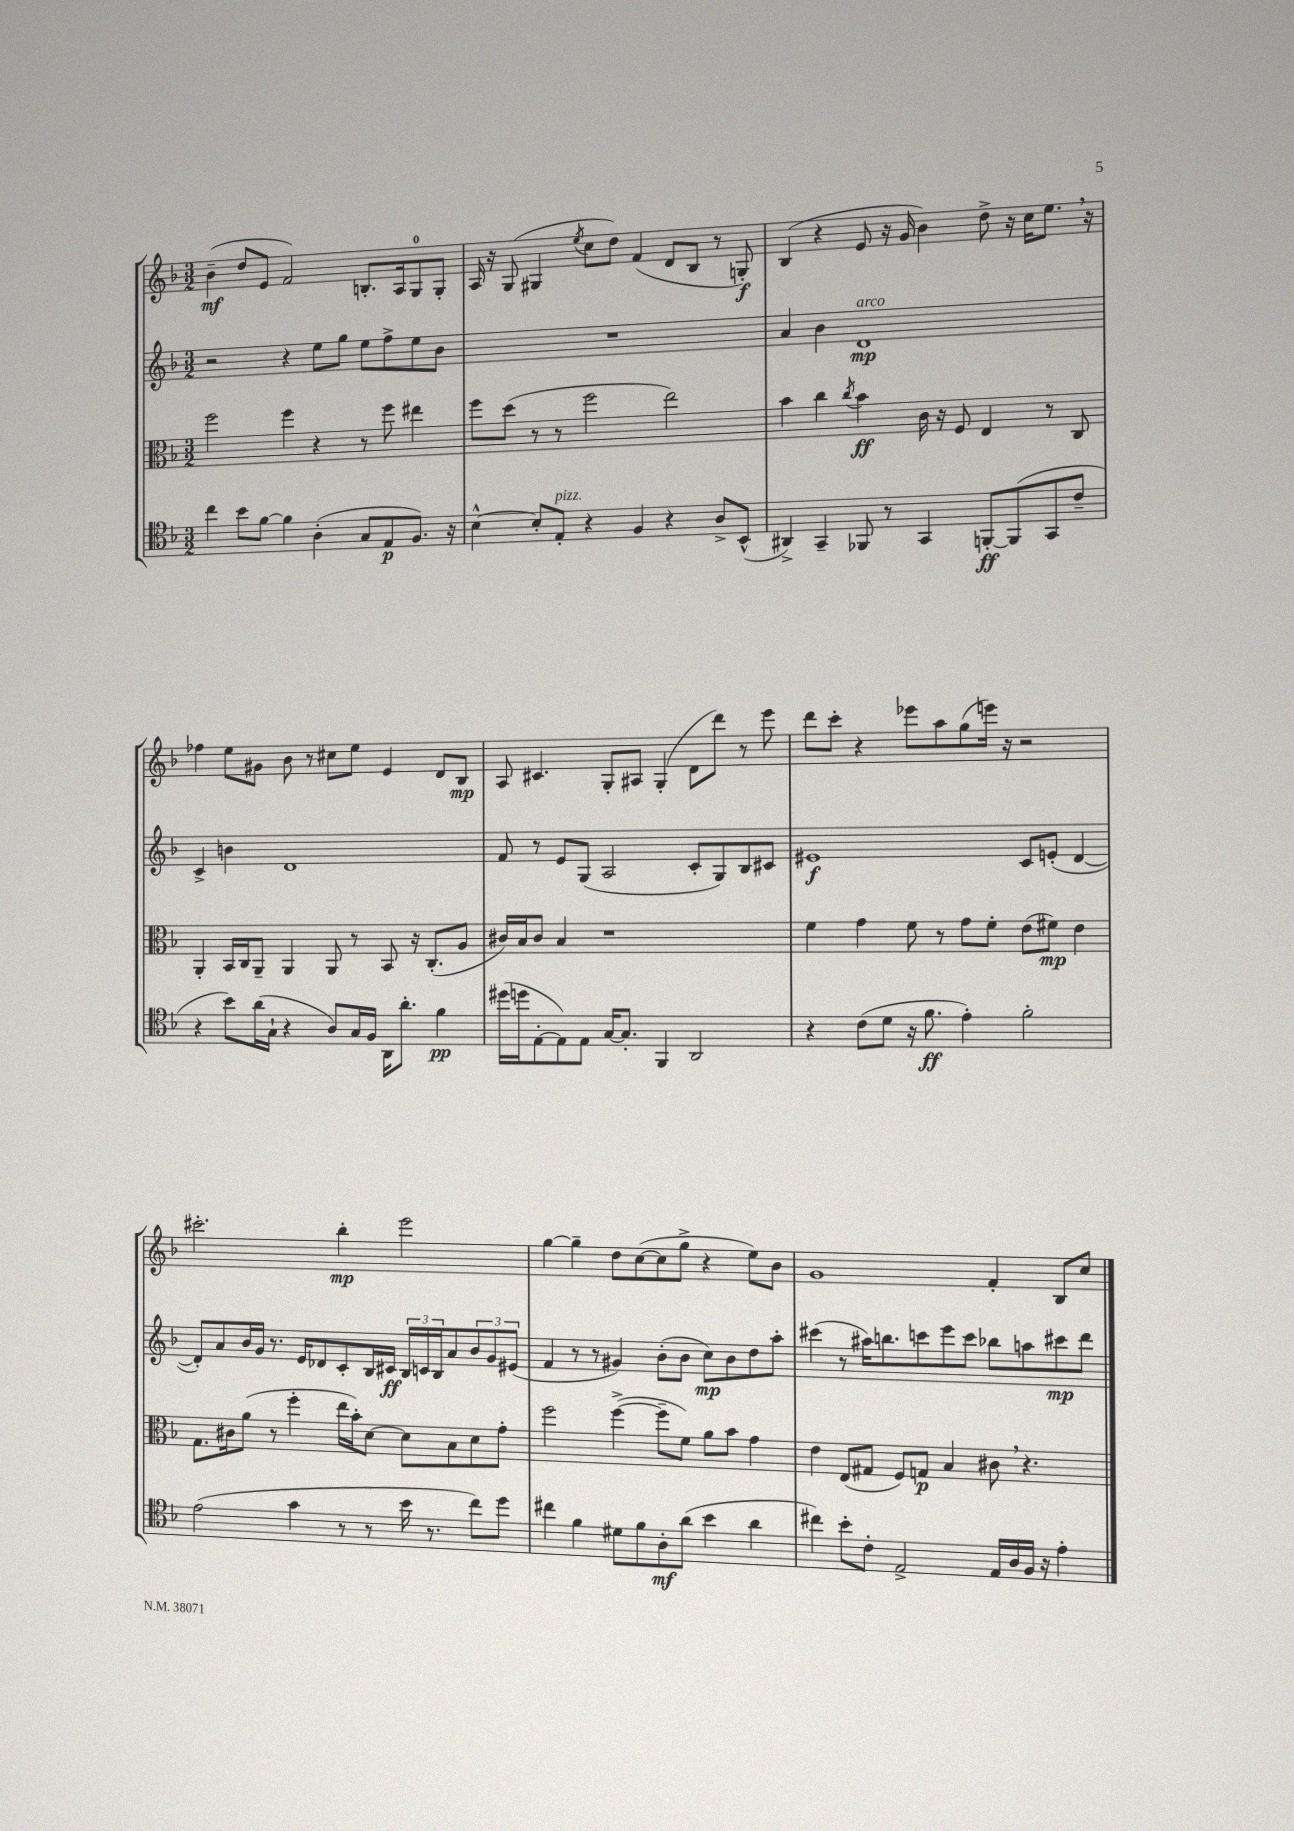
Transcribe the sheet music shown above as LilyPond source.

<<
\new StaffGroup <<
\new Staff = "s0" {
    \clef treble \key f \major \numericTimeSignature \time 3/2
    bes'4--\mf( d''8 e'8 f'2) b8.-. a16 g8-0 g8-. |
    a16 r16 g8( gis4 \acciaccatura { e''8 } c''8 d''8) f'4( d'8 bes8 r8 g8-.\f) |
    bes4( r4 e'8 r16 g'16 bes'4) d''8-> r16 c''16 e''8. \breathe r16 |
    fes''4 e''8 gis'8 bes'8 r8 cis''8 e''8 e'4 d'8 bes8\mp |
    a8 cis'4. g8-. ais8 g4-.( d'8 d'''8) r8 e'''8 |
    d'''8 c'''8-. r4 ees'''8 a''8 g''8( e'''16) r16 r2 |
    cis'''2.-. bes''4-.\mp e'''2 |
    g''4~ g''4-- d''8 c''8~( c''8 g''8-> r4 e''8) bes'8 |
    g'1 f'4-. bes8 c''8 \bar "|." |
}
\new Staff = "s1" {
    \clef treble \key f \major \numericTimeSignature \time 3/2
    r2 r4 e''8 g''8 e''8 f''8-> e''8 bes'8 |
    R1. |
    a'4 bes'4 d'1\mp^\markup { \italic "arco" } |
    c'4-> b'4 d'1 |
    f'8 r8 e'8 g8( a2 c'8-. g8) bes8 cis'8 |
    eis'1\f c'8 e'8-.( d'4~ |
    d'8-.) a'8 bes'16 g'16 r8. e'16 des'8 c'8-. bes16 cis'16\ff \tuplet 3/2 { bes16 c'16 bes16 } a'8 \tuplet 3/2 { bes'8 g'8 eis'8( } |
    f'4 r8 r8 gis'4) bes'8-.( bes'8 c''8\mp) bes'8 d''8 a''8-. |
    cis'''4( r8 ais''16) b''8. c'''8 e'''8 c'''8 bes''8 a''8 cis'''8\mp d'''8 \bar "|." |
}
\new Staff = "s2" {
    \clef alto \key f \major \numericTimeSignature \time 3/2
    f''2 f''4 r4 r8 f''8 eis''4 |
    f''8 d''8( r8 r8 f''2 e''2) |
    bes'4 c''4 \acciaccatura { c''8 } bes'4\ff c'16 r16 f8 e4 r8 c8 |
    a,4-. bes,16 c16 a,8-- a,4 a,8 r8 bes,8 r16 c8.-.( a8 |
    cis'16) bes16 cis'8 bes4 r1 |
    f'4 g'4 f'8 r8 g'8 f'8-. e'8( fis'8\mp) e'4 |
    g8. cis'16 a'8( r8 f''4-. e''16 bes'16-.) d'8~ d'8 bes8 d'8 g'8-. |
    f''2 f''4~->( f''8-- f'8) a'8 bes'8 g'4 |
    e'4 e8( gis8 f8) g8\p bes4 cis'8 \breathe r4. \bar "|." |
}
\new Staff = "s3" {
    \clef tenor \key f \major \numericTimeSignature \time 3/2
    c''4 bes'8 f'8~ f'4 a4-.( g8 e8\p f8.) r16 |
    bes4~-^ bes8-. e8-.^\markup { \italic "pizz." } r4 f4 r4 a8-> bes,8-^( |
    ais,4->) g,4-- fes,8 r8 g,4 f,8~-.\ff f,8( g,8 c'8-- |
    r4 bes'8) a'16( g16-! r4 a8) g16 f16 a,16 a'8.-. f'4\pp |
    dis''16( d''16 e8~-. e8) e8 g16~ g8.-. f,4 a,2 |
    r4 c'8( d'8 r16 f'8.\ff e'4-.) f'2-. |
    e'2( g'4 r8 r8 bes'16 r8. c''8) d''8 |
    cis''4 f'4 dis'8 f'8 a8-.\mf a'8( bes'4 a'4 |
    cis''4) bes'8-. c'8-. e2-> e16 a16 f16 r16 e'4-. \bar "|." |
}
>>
>>
\layout { \context { \Score \remove "Bar_number_engraver" } }
